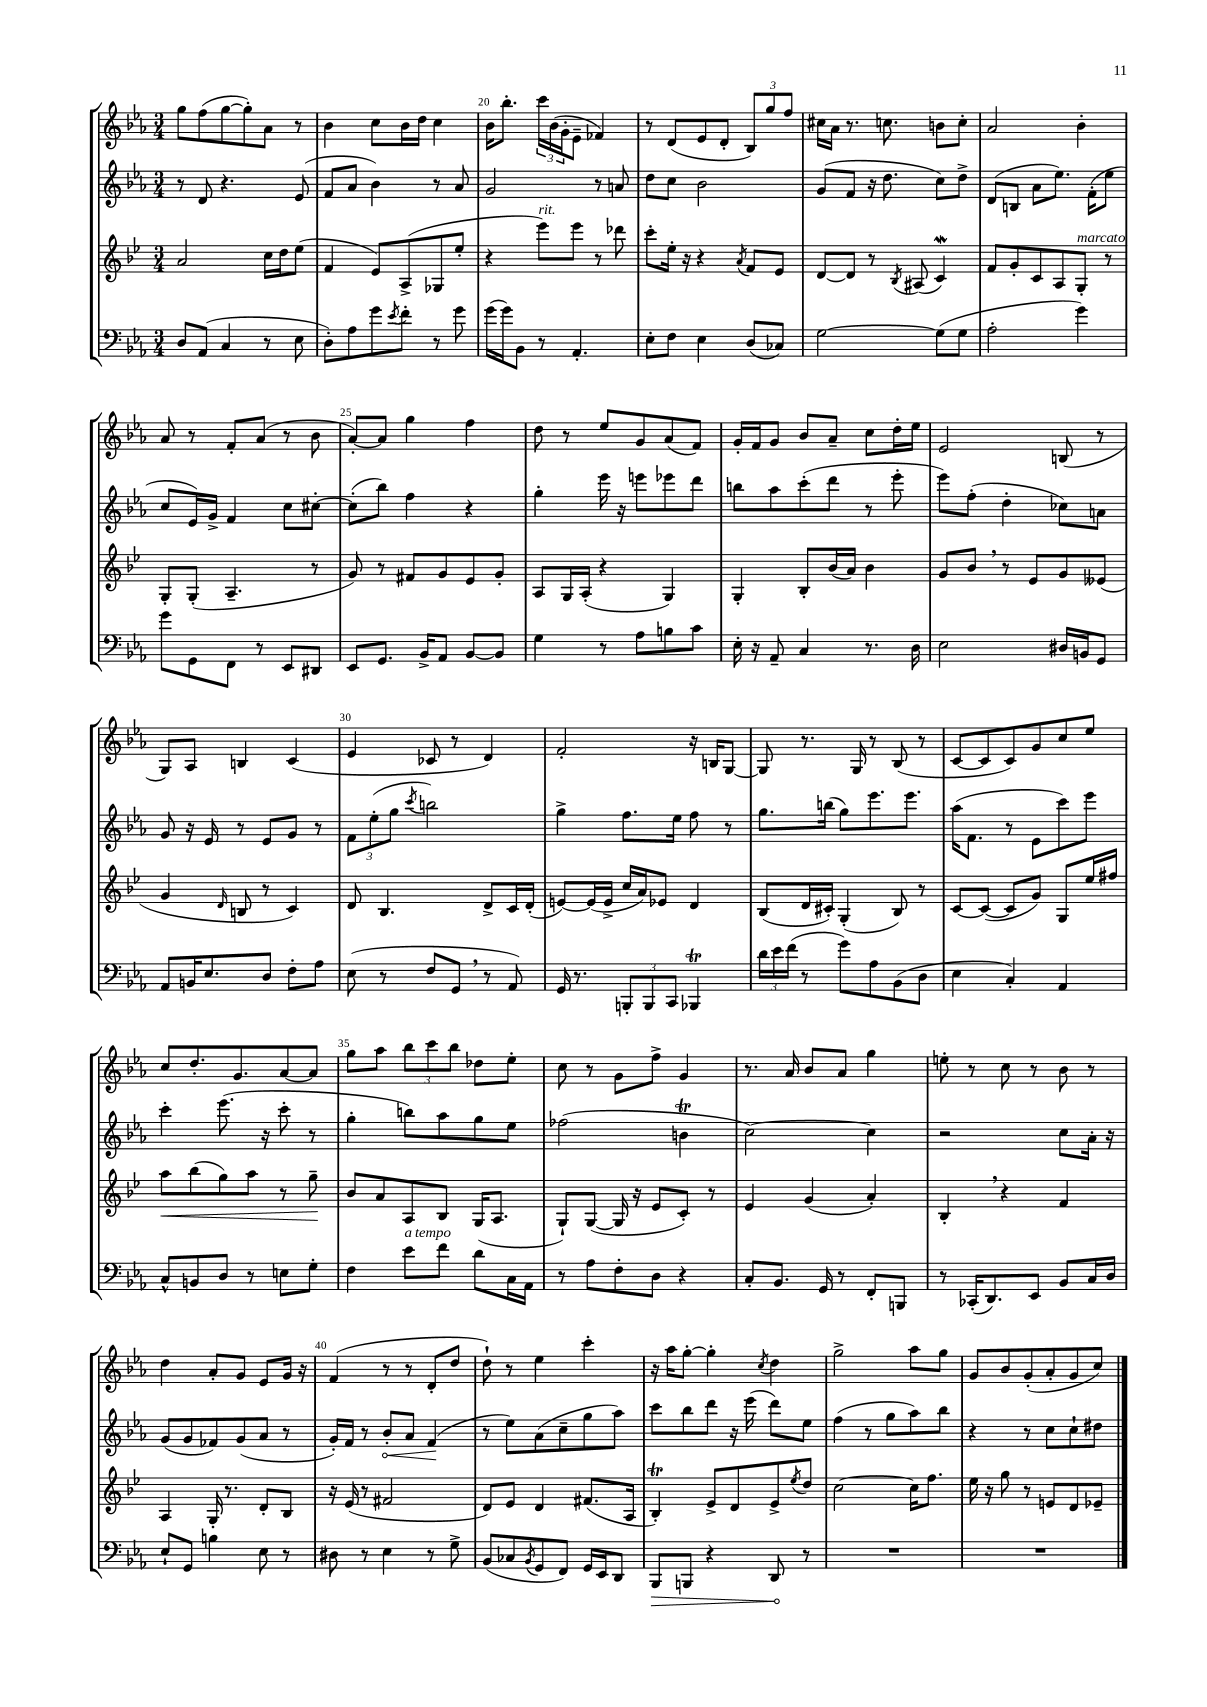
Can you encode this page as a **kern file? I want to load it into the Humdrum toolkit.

**kern	**kern	**kern	**kern
*staff4	*staff3	*staff2	*staff1
*clefF4	*clefG2	*clefG2	*clefG2
*k[b-e-a-]	*k[b-e-]	*k[b-e-a-]	*k[b-e-a-]
*M3/4	*M3/4	*M3/4	*M3/4
8D	2a	8r	8gg
(8AA-	.	8d	(8ff
4C	.	4.r	[8gg
.	.	.	8gg'])
8r	16cc	.	8a-
.	16dd	.	.
8E-	(8ee-	(8e-	8r
=	=	=	=
8D')	4f	8f	4b-
8A-	.	8a-	.
8g	8e-)	4b-)	8cc
8qe-	.	.	.
8f'	(8A^	.	16b-
.	.	.	16dd
8r	8G-	8r	4cc
8g	8ee-'	8a-	.
=	=	=	=
(16g	4r	2g	16b-
16g)	.	.	8.bb-'
8BB-	.	.	.
8r	8eee-)	.	24ccc
.	.	.	(24b-
.	.	.	24g'
4.AA-'	8eee-	.	8e-~
.	8r	8r	4f-)
.	8ddd-	8a	.
=	=	=	=
8E-'	8ccc'	8dd	8r
8F	16ee-'	8cc	(8d
.	16r	.	.
4E-	4r	2b-	8e-
.	.	.	8d'
.	8qa	.	.
(8D	8f	.	12B-)
.	.	.	12gg
8C-)	8e-	.	.
.	.	.	12ff
=	=	=	=
[2G	[8d	(8g	16cc#
.	.	.	16a-
.	8d]	8f	8.r
.	8r	16r	.
.	.	8.dd	8.cc
.	8qB-	.	.
.	(8A#	.	.
(8G]	4c)	8cc)	8b
8G	.	8dd^	8cc'
=	=	=	=
2A-'	8f	(8d	2a-
.	8g'	8B	.
.	8c	8a-	.
.	8A	8.ee-)	.
4g)	8G'	.	4b-'
.	.	(16f'	.
.	8r	8ee-	.
=	=	=	=
8g	8G'	8cc	8a-
8GG	(8G'	16e-)	8r
.	.	16g^	.
8FF	4.A~	4f	8f'
8r	.	.	(8a-
8EE-	.	8cc	8r
8DD#	8r	[8cc#'	8b-
=	=	=	=
8EE-	8g)	(8cc#']	[8a-')
8.GG	8r	8bb-)	8a-]
.	8f#	4ff	4gg
16BB-^	.	.	.
8AA-	8g	.	.
[8BB-	8e-	4r	4ff
8BB-]	8g'	.	.
=	=	=	=
4G	8A	4gg'	8dd
.	16G	.	8r
.	(16A'	.	.
8r	4r	16eee-	8ee-
.	.	16r	.
8A-	.	8eee	8g
8B	4G)	8eee-	(8a-
8c	.	8ddd	8f)
=	=	=	=
16E-'	4G'	8bb	16g'
16r	.	.	16f
8AA-~	.	8aa-	8g
4C	8B-'	(8ccc'	8b-
.	(16b-	8ddd	8a-~
.	16a)	.	.
8.r	4b-	8r	8cc
.	.	8eee-'	16dd'
16D	.	.	16ee-
=	=	=	=
2E-	8g	8eee-)	2e-
.	8b-	(8ff'	.
.	8r	4dd'	.
.	8e-	.	.
16D#	8g	8cc-)	(8B
16BB	.	.	.
8GG	(8e--	8a	8r
=	=	=	=
8AA-	4g	8g	8G)
16BB	.	16r	8A-
8.E-	.	16e-	.
.	16qqd	.	.
.	8B	8r	4B
8D	8r	8e-	.
8F'	4c)	8g	(4c
8A-	.	8r	.
=	=	=	=
(8E-	8d	12f	4e-
.	.	(12ee-'	.
8r	4.B-	.	.
.	.	12gg	.
.	.	8qccc	.
8F	.	2bb)	8c-
8GG	.	.	8r
8r	8d^	.	4d)
8AA-)	16c	.	.
.	(16d'	.	.
=	=	=	=
16GG	[8e)	4gg^	2f'
8.r	.	.	.
.	(16e]	.	.
.	16e^	.	.
12BBB'	16cc	8.ff	.
.	16a)	.	.
12BBB	.	.	.
.	8e-	.	.
12CC	.	.	.
.	.	16ee-	.
4BBB-	4d	8ff	16r
.	.	.	16B
.	.	8r	[8G
=	=	=	=
24d	(8B-	8.gg	8G]
24e-	.	.	.
(24f	.	.	.
8r	16d	.	8.r
.	16c#')	(16bb	.
8g)	(4G'	8gg)	.
.	.	.	16G
8A-	.	8.eee-	8r
(8BB-	8B-)	.	(8B-
.	.	8.eee-	.
8D	8r	.	8r
=	=	=	=
4E-	[8c	(16aa-	[8c
.	.	8.f	.
.	(8c_	.	8c]
4C')	8c]	8r	8c)
.	8g)	8e-	8g
4AA-	8G	8ccc)	8cc
.	16ee-	8eee-	8ee-
.	16ff#	.	.
=	=	=	=
8C^^	8aa	4ccc'	8cc
8BB	(8bb-	.	8.dd'
8D	8gg)	(8.eee-	.
.	.	.	8.g
8r	8aa	.	.
.	.	16r	.
8E	8r	8ccc'	[8a-
8G'	8gg~	8r	8a-]
=	=	=	=
4F	8b-	4gg'	8gg
.	8a	.	8aa-
8e-	8A	8bb)	12bb-
.	.	.	12ccc
8f	8B-	8aa-	.
.	.	.	12bb-
8d	(16G	8gg	8dd-
.	8.A	.	.
16C	.	8ee-	8ee-'
16AA-	.	.	.
=	=	=	=
8r	8G`)	(2ff-	8cc
8A-	([8G	.	8r
8F'	16G]	.	8g
.	16r	.	.
8D	8e-	.	8ff^
4r	8c')	4b	4g
.	8r	.	.
=	=	=	=
8C'	4e-	[2cc)	8.r
8.BB-	.	.	.
.	.	.	16a-
.	(4g	.	8b-
16GG	.	.	.
8r	.	.	8a-
8FF'	4a')	4cc]	4gg
8BBB	.	.	.
=	=	=	=
8r	4B-'	2r	8ee'
(16CC-'	.	.	8r
8.DD)	.	.	.
.	4r	.	8cc
8EE-	.	.	8r
8BB-	4f	8cc	8b-
16C	.	16a-'	8r
16D	.	16r	.
=	=	=	=
8E-`	4A	(8g	4dd
8GG	.	8g	.
4B	16G'	8f-)	8a-'
.	8.r	.	.
.	.	(8g	8g
8E-	8d'	8a-	8e-
8r	8B-	8r	16g
.	.	.	16r
=	=	=	=
8D#	16r	16g')	(4f
.	(16e-	16f	.
8r	8r	8r	.
4E-	2f#	8b-'	8r
.	.	8a-	8r
8r	.	(4f	8d'
8G^	.	.	8dd
=	=	=	=
(8BB-	8d)	8r	8dd`)
8C-	8e-	8ee-)	8r
8qBB-	.	.	.
8GG	4d	(8a-	4ee-
8FF)	.	8cc~	.
16GG	(8.f#	8gg	4ccc'
16EE-	.	.	.
8DD	.	8aa-)	.
.	16A	.	.
=	=	=	=
8BBB-	4B-')	8ccc	16r
.	.	.	16aa-
8BBB	.	8bb-	[8gg'
4r	8e-^	8ddd	4gg']
.	8d	16r	.
.	.	(16eee-	.
.	.	.	8qcc
8DD	8e-^	8ddd)	4dd
.	8qee-	.	.
8r	8dd	8ee-	.
=	=	=	=
2.r	[2cc	(4ff	2gg^
.	.	8r	.
.	.	8gg	.
.	16cc]	8aa-)	8aa-
.	8.ff	.	.
.	.	8bb-	8gg
=	=	=	=
2.r	16ee-	4r	8g
.	16r	.	.
.	8gg	.	8b-
.	8r	8r	(8g'
.	8e	8cc	8a-'
.	8d	8cc`	8g
.	8e-~	8dd#	8cc)
==	==	==	==
*-	*-	*-	*-
